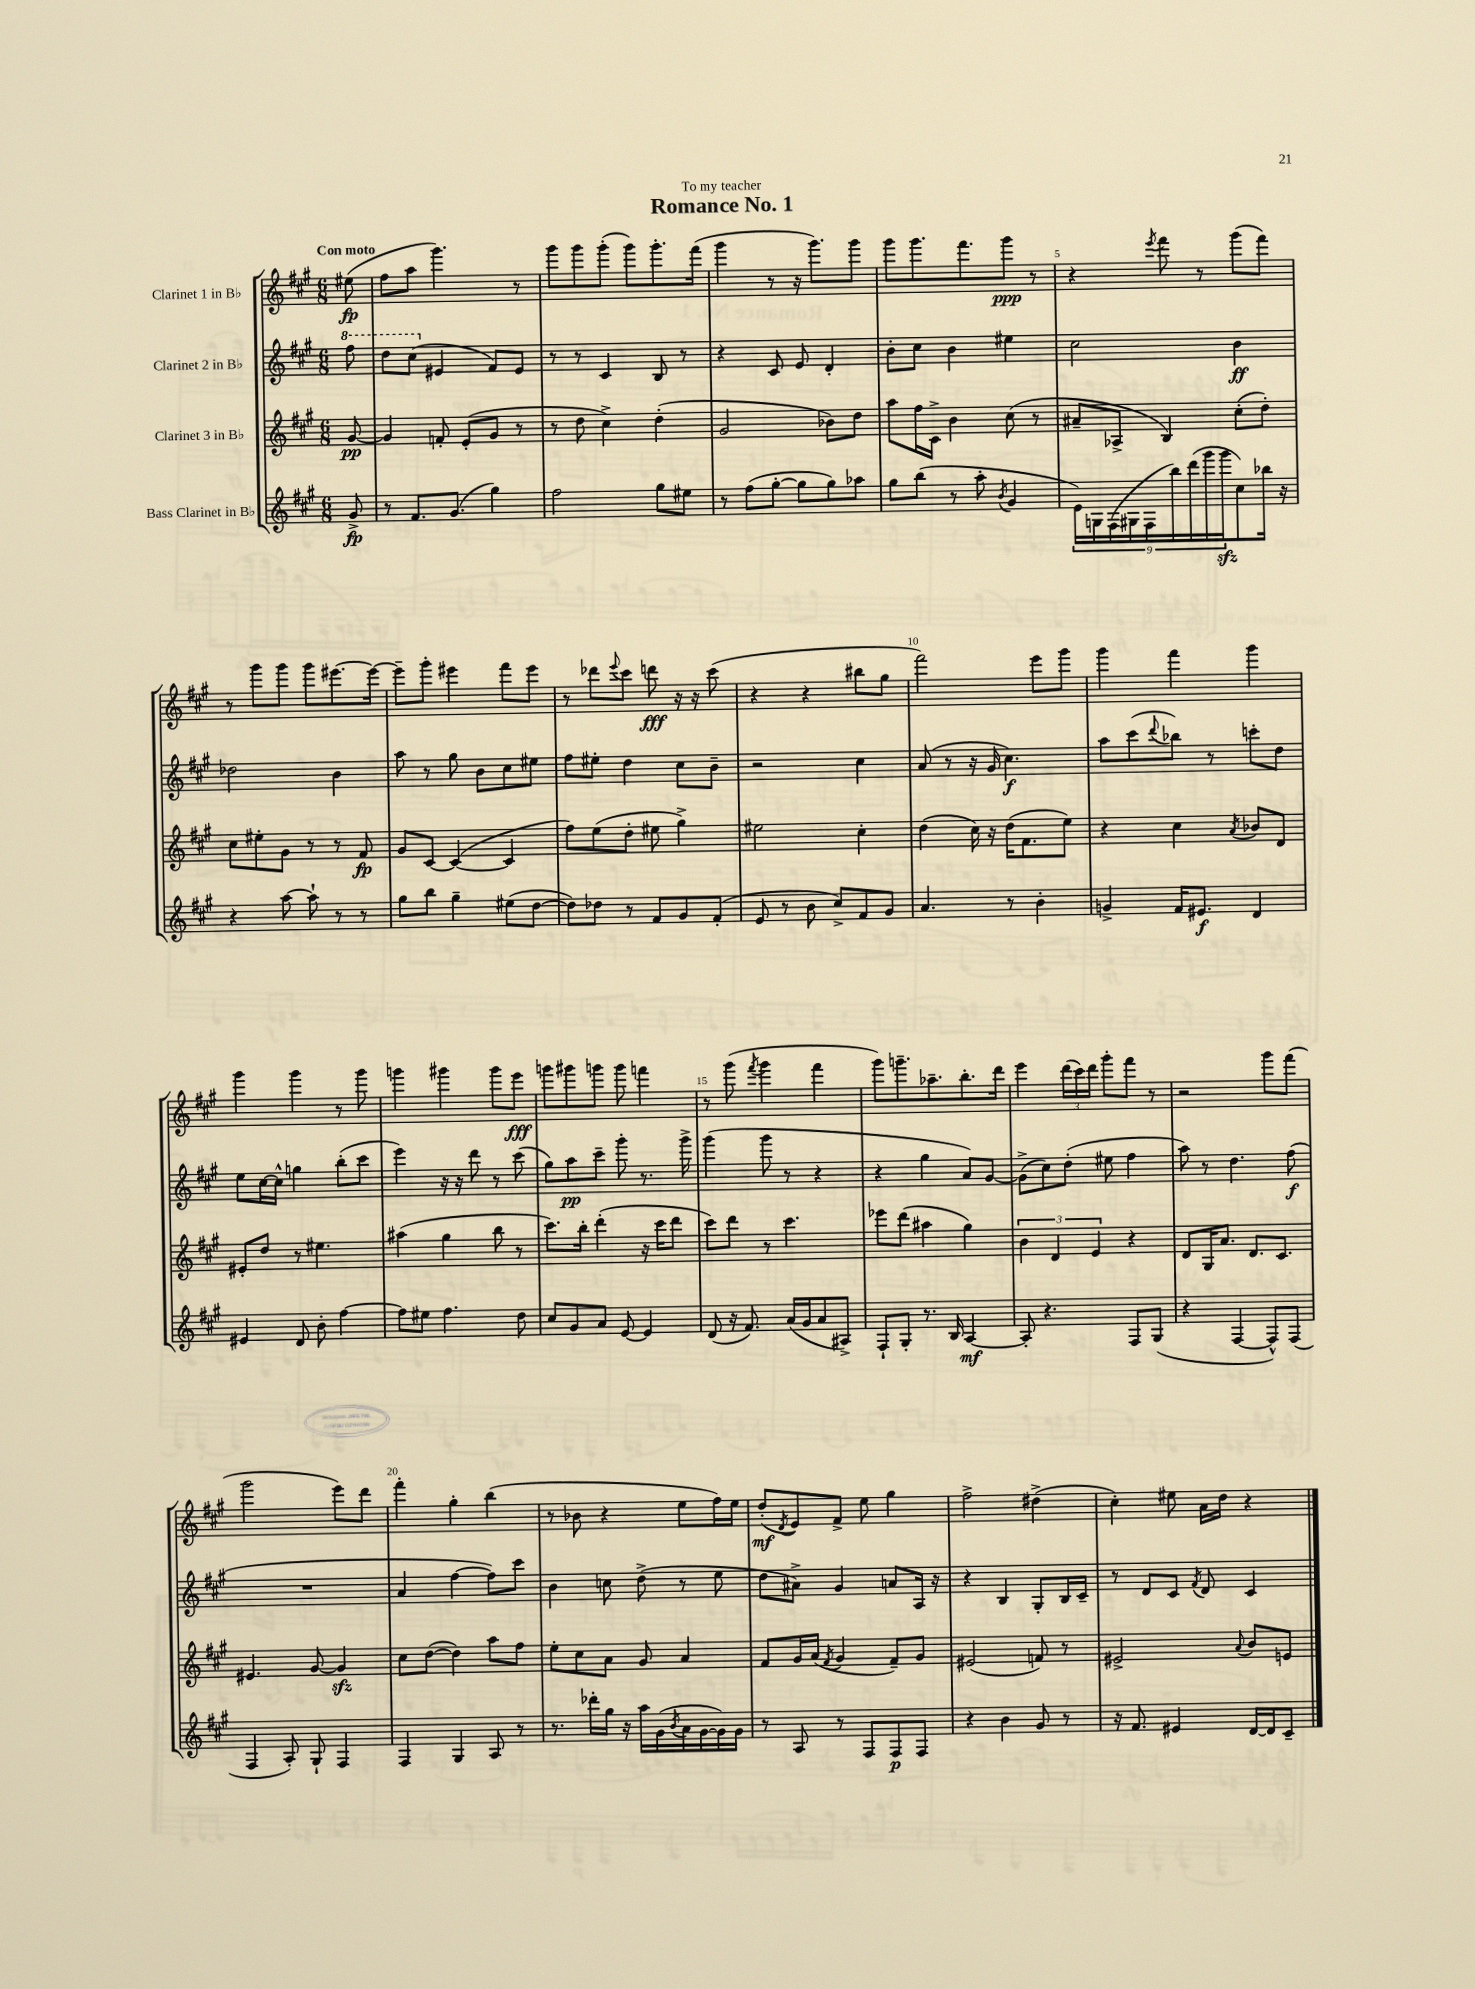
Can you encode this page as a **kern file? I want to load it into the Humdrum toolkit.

**kern	**dynam	**kern	**dynam	**kern	**dynam	**kern	**dynam
*part4	*part4	*part3	*part3	*part2	*part2	*part1	*part1
*staff4	*staff4	*staff3	*staff3	*staff2	*staff2	*staff1	*staff1
*I"Bass Clarinet in B♭	*	*I"Clarinet 3 in B♭	*	*I"Clarinet 2 in B♭	*	*I"Clarinet 1 in B♭	*
*clefG2	*	*clefG2	*	*clefG2	*	*clefG2	*
*k[f#c#g#]	*	*k[f#c#g#]	*	*k[f#c#g#]	*	*k[f#c#g#]	*
*M6/8	*	*M6/8	*	*M6/8	*	*M6/8	*
*	*	*	*	*8va	*	*	*
=	=	=	=	=	=	=	=
!	!	!	!	!	!	!LO:TX:a:B:t=Con moto	!
8g#^/	fp	[8g#/	pp	8fff#\	.	(8ee#X\	fp
=1	=1	=1	=1	=1	=1	=1	=1
8r	.	4g#/]	.	8ddd\L	.	8ff#\L	.
8.f#/L	.	.	.	(8ccc#\J	.	8aa\J	.
*	*	*	*	*X8va	*	*	*
.	.	8fn'/	.	4e#X/	.	4.ggg#\)	.
(8.g#/J	.	.	.	.	.	.	.
.	.	(8e'/L	.	.	.	.	.
4gg#\)	.	8g#/J	.	8f#/L)	.	.	.
.	.	8r	.	8e#/J	.	8r	.
=2	=2	=2	=2	=2	=2	=2	=2
2ff#\	.	8r	.	8r	.	8ggg#\L	.
.	.	8dd\	.	8r	.	8ggg#\	.
.	.	4cc#^\)	.	4c#/	.	(8ggg#'\J	.
.	.	.	.	.	.	8ggg#\L)	.
8gg#\L	.	(4dd'\	.	8B/	.	8.ggg#'\	.
8ee#X\J	.	.	.	8r	.	.	.
.	.	.	.	.	.	(16fff#\Jk	.
=3	=3	=3	=3	=3	=3	=3	=3
8r	.	2g#/	.	4r	.	4ggg#\	.
(8ff#\L	.	.	.	.	.	.	.
[8gg#'\J	.	.	.	8c#/	.	8r	.
8gg#\L]	.	.	.	8e/	.	16r	.
.	.	.	.	.	.	8.ggg#\L)	.
8gg#\)	.	8b-X\L)	.	4d'/	.	.	.
8aa-X\J	.	8dd\J	.	.	.	8ggg#\J	.
=4	=4	=4	=4	=4	=4	=4	=4
8gg#\L	.	8aa\L	.	8b'\L	.	8ggg#\L	.
(8bb\J	.	16ff#\L	.	8cc#\J	.	8.ggg#\	.
.	.	16c#^\JJ	.	.	.	.	.
8r	.	4b\	.	4b\	.	.	.
.	.	.	.	.	.	8.fff#\	.
8aa'\	.	.	.	.	.	.	.
8qb/	.	.	.	.	.	.	.
4g#/	.	(8cc#\	.	4ee#X\	.	8ggg#\J	ppp
.	.	8r	.	.	.	8r	.
=5	=5	=5	=5	=5	=5	=5	=5
18e\LL)	.	8a#X~/L	.	2cc#\	.	4r	.
18Gn\	.	.	.	.	.	.	.
(18F#\	.	.	.	.	.	.	.
.	.	8A-X^/J	.	.	.	.	.
18G#X\	.	.	.	.	.	.	.
18F#\	.	.	.	.	.	.	.
.	.	.	.	.	.	8qeee/	.
.	.	4B/)	.	.	.	8fff#\	.
18bb\)	.	.	.	.	.	.	.
(18ddd\	.	.	.	.	.	.	.
.	.	.	.	.	.	8r	.
18ggg#\	.	.	.	.	.	.	.
18ggg#zz\J	.	.	.	.	.	.	.
8cc#\)	.	(8cc#'\L	.	4b\	ff	(8ggg#\L	.
16bb-X\Jk	.	8dd'\J)	.	.	.	8fff#\J)	.
16r	.	.	.	.	.	.	.
!!LO:LB:g=z
=6	=6	=6	=6	=6	=6	=6	=6
4r	.	8cc#\L	.	2dd-X\	.	8r	.
.	.	8ee#X'\	.	.	.	8ggg#\L	.
[8aa\	.	8g#\J	.	.	.	8ggg#\J	.
8aa`\]	.	8r	.	.	.	8ggg#\L	.
8r	.	8r	.	4b\	.	[8.eee#X\	.
8r	.	8f#/	fp	.	.	.	.
.	.	.	.	.	.	16eee#\Jk_	.
=7	=7	=7	=7	=7	=7	=7	=7
8gg#\L	.	8g#/L	.	8aa\	.	8eee#~\L]	.
8bb\J	.	[8c#/J	.	8r	.	8ggg#'\J	.
4gg#~\	.	(4c#/_	.	8gg#\	.	4eee#X\	.
.	.	.	.	8b\L	.	.	.
(8ee#X\L	.	4c#/]	.	8cc#\	.	8fff#\L	.
[8dd\J	.	.	.	8ee#X\J	.	8eee#\J	.
=8	=8	=8	=8	=8	=8	=8	=8
8dd\L])	.	8ff#\L)	.	8ff#\L	.	8r	.
8dd-X\J	.	(8ee\	.	8ee#X'\J	.	8ddd-X\L	.
.	.	.	.	.	.	8qqeee/	.
8r	.	8dd'\J	.	4dd\	.	8ccc#\J	.
8f#/L	.	8ee#X\	.	.	.	8dddn\	fff
8g#/	.	4gg#^\)	.	8cc#\L	.	16r	.
.	.	.	.	.	.	16r	.
(8f#'/J	.	.	.	8b~\J	.	(8ccc#\	.
=9	=9	=9	=9	=9	=9	=9	=9
8e/	.	2ee#X\	.	2r	.	4r	.
8r	.	.	.	.	.	.	.
8b\	.	.	.	.	.	4r	.
8cc#^/L)	.	.	.	.	.	.	.
8f#/	.	4cc#'\	.	4cc#\	.	8bb#X\L	.
8g#/J	.	.	.	.	.	8gg#\J	.
=10	=10	=10	=10	=10	=10	=10	=10
4.a/	.	(4dd\	.	(8a/	.	2fff#\)	.
.	.	.	.	8r	.	.	.
.	.	16cc#\)	.	16r	.	.	.
.	.	16r	.	16g#/	.	.	.
8r	.	(16dd\KL	.	4.cc#\)	f	.	.
.	.	8.f#\	.	.	.	.	.
4b'\	.	.	.	.	.	8eee\L	.
.	.	8ee\J)	.	.	.	8ggg#\J	.
=11	=11	=11	=11	=11	=11	=11	=11
4gn^/	.	4r	.	8aa\L	.	4ggg#\	.
.	.	.	.	(8ccc#\	.	.	.
.	.	.	.	8qqddd/	.	.	.
16f#/KL	.	4cc#\	.	8bb-X\J)	.	4fff#\	.
8.e#X/J	f	.	.	.	.	.	.
.	.	.	.	8r	.	.	.
.	.	8qa/	.	.	.	.	.
4d/	.	8b-X/L	.	8cccn'\L	.	4ggg#\	.
.	.	8d/J	.	8dd\J	.	.	.
!!LO:LB:g=z
=12	=12	=12	=12	=12	=12	=12	=12
4e#X/	.	8e#X'/L	.	8ee\L	.	4ggg#\	.
.	.	8dd/J	.	[16cc#\L	.	.	.
.	.	.	.	16cc#^^\JJ]	.	.	.
8d/	.	8r	.	4ggn\	.	4ggg#\	.
8b'\	.	4.ee#X\	.	.	.	.	.
[4ff#\	.	.	.	(8bb'\L	.	8r	.
.	.	.	.	8ccc#\J	.	8ggg#\	.
=13	=13	=13	=13	=13	=13	=13	=13
8ff#\L]	.	(4aa#X\	.	4eee\)	.	4gggn\	.
8ee#X\J	.	.	.	.	.	.	.
4.ff#\	.	4gg#\	.	16r	.	4ggg#X\	.
.	.	.	.	16r	.	.	.
.	.	.	.	8ddd\	.	.	.
.	.	8bb\	.	8r	.	8ggg#\L	.
8dd\	.	8r	.	(8ccc#\	.	8eee\J	fff
=14	=14	=14	=14	=14	=14	=14	=14
8cc#/L	.	8.ccc#\L)	.	8gg#\L)	.	8gggn\L	.
8g#/	.	.	.	8aa\	pp	8ggg#X\	.
.	.	16bb'\Jk	.	.	.	.	.
8a/J	.	(4ddd'\	.	8ccc#~\J	.	8gggn\J	.
[8e/	.	.	.	8ggg#'\	.	8ggg\	.
4e/]	.	16r	.	8.r	.	4fffn\	.
.	.	16ccc#\KL	.	.	.	.	.
.	.	8ddd\J	.	.	.	.	.
.	.	.	.	16ggg#^\	.	.	.
=15	=15	=15	=15	=15	=15	=15	=15
(8d/	.	8ccc#\L)	.	(4ggg#\	.	8r	.
16r	.	8ddd\J	.	.	.	(8ggg#\	.
8.f#/)	.	.	.	.	.	.	.
.	.	.	.	.	.	8qfff#/	.
.	.	8r	.	8ggg#\	.	4ggg#\	.
(16a/LL	.	4.ccc#\	.	8r	.	.	.
16g#/J	.	.	.	.	.	.	.
8a/	.	.	.	4r	.	4fff#\	.
8A#X^/J)	.	.	.	.	.	.	.
=16	=16	=16	=16	=16	=16	=16	=16
8F#`/L	.	8eee-X\L	.	4r	.	8ggg#\L)	.
8G#'/J	.	(8ddd\J	.	.	.	8.gggn~\	.
8.r	.	4aa#X\	.	4gg#\	.	.	.
.	.	.	.	.	.	8.aa-X~\	.
16B/	.	.	.	.	.	.	.
[4A/	mf	4gg#\)	.	8a/L)	.	8.bb'\	.
.	.	.	.	[8g#/J	.	.	.
.	.	.	.	.	.	16ddd\Jk	.
=17	=17	=17	=17	=17	=17	=17	=17
8A'/]	.	6b\	.	(8g#^\L]	.	4eee\	.
4.r	.	.	.	8cc#\)	.	.	.
.	.	6d/	.	.	.	.	.
.	.	.	.	(8dd'\J	.	(24ddd\LL	.
.	.	.	.	.	.	24ccc#\)	.
.	.	6e/	.	.	.	24ddd\JJ	.
.	.	.	.	8ee#X\	.	8ggg#'\L	.
8F#/L	.	4r	.	4ff#\	.	8fff#\J	.
(8G#/J	.	.	.	.	.	8r	.
=18	=18	=18	=18	=18	=18	=18	=18
4r	.	8d/L	.	8aa\)	.	2r	.
.	.	16G#/K	.	8r	.	.	.
.	.	8.a/J	.	.	.	.	.
[4F#/	.	.	.	4.dd\	.	.	.
.	.	8.d/L	.	.	.	.	.
8F#^^/L])	.	.	.	.	.	8ggg#\L	.
.	.	8.c#/J	.	.	.	.	.
(8F#/J	.	.	.	(8ff#\	f	(8fff#\J	.
!!LO:LB:g=z
=19	=19	=19	=19	=19	=19	=19	=19
4F#/	.	4.e#X/	.	2.r	.	2ggg#\	.
8A'/)	.	.	.	.	.	.	.
8G#`/	.	[8g#/	.	.	.	.	.
4F#/	.	4g#zz/]	.	.	.	8eee\L)	.
.	.	.	.	.	.	8ddd\J	.
=20	=20	=20	=20	=20	=20	=20	=20
4F#/	.	8cc#\L	.	4a/	.	4fff#'\	.
.	.	([8dd\J	.	.	.	.	.
4G#/	.	4dd\])	.	[4ff#\	.	4gg#'\	.
8A/	.	8aa\L	.	8ff#\L])	.	(4bb\	.
8r	.	8ff#\J	.	8ccc#\J	.	.	.
=21	=21	=21	=21	=21	=21	=21	=21
8.r	.	8ee'\L	.	4b\	.	8r	.
.	.	8cc#\	.	.	.	8b-X\	.
16ddd-X'\LL	.	.	.	.	.	.	.
16gg#\JJ	.	8a\J	.	8ccn\	.	4r	.
16r	.	.	.	.	.	.	.
16aa\LL	.	8g#/	.	(8dd^\	.	.	.
(16g#\	.	.	.	.	.	.	.
8qb/	.	.	.	.	.	.	.
16a\	.	4a/	.	8r	.	8ee\L	.
[16g#\	.	.	.	.	.	.	.
16g#\])	.	.	.	8ee\	.	16ff#\L)	.
16g#\JJ	.	.	.	.	.	16ee\JJ	.
=22	=22	=22	=22	=22	=22	=22	=22
8r	.	8f#/L	.	8dd\L	.	(8dd'/L	mf
.	.	.	.	.	.	8qd/	.
8A/	.	16g#/L	.	8a#X^\J)	.	8e/)	.
.	.	(16a/JJ	.	.	.	.	.
.	.	8qf#/	.	.	.	.	.
8r	.	4g#/	.	4g#/	.	8f#^/J	.
8F#/L	.	.	.	.	.	8ee\	.
8F#/	p	8f#~/L)	.	8an/L	.	4gg#\	.
8F#/J	.	8g#/J	.	16A/Jk	.	.	.
.	.	.	.	16r	.	.	.
=23	=23	=23	=23	=23	=23	=23	=23
4r	.	(2e#X/	.	4r	.	2ff#^\	.
4b\	.	.	.	4B/	.	.	.
8g#/	.	8fn/)	.	8G#'/L	.	(4dd#X^\	.
8r	.	8r	.	16B/L	.	.	.
.	.	.	.	16c#~/JJ	.	.	.
=24	=24	=24	=24	=24	=24	=24	=24
16r	.	2e#X^/	.	8r	.	4cc#'\)	.
8.f#/	.	.	.	.	.	.	.
.	.	.	.	8d/L	.	.	.
4e#X/	.	.	.	8c#/J	.	8ee#X\	.
.	.	.	.	8qf#/	.	.	.
.	.	.	.	8d/	.	16a\LL	.
.	.	.	.	.	.	16dd\JJ	.
.	.	8qqa/	.	.	.	.	.
[16d/LL	.	8b/L	.	4c#/	.	4r	.
16d/J]	.	.	.	.	.	.	.
8c#~/J	.	8en/J	.	.	.	.	.
==	==	==	==	==	==	==	==
*-	*-	*-	*-	*-	*-	*-	*-
